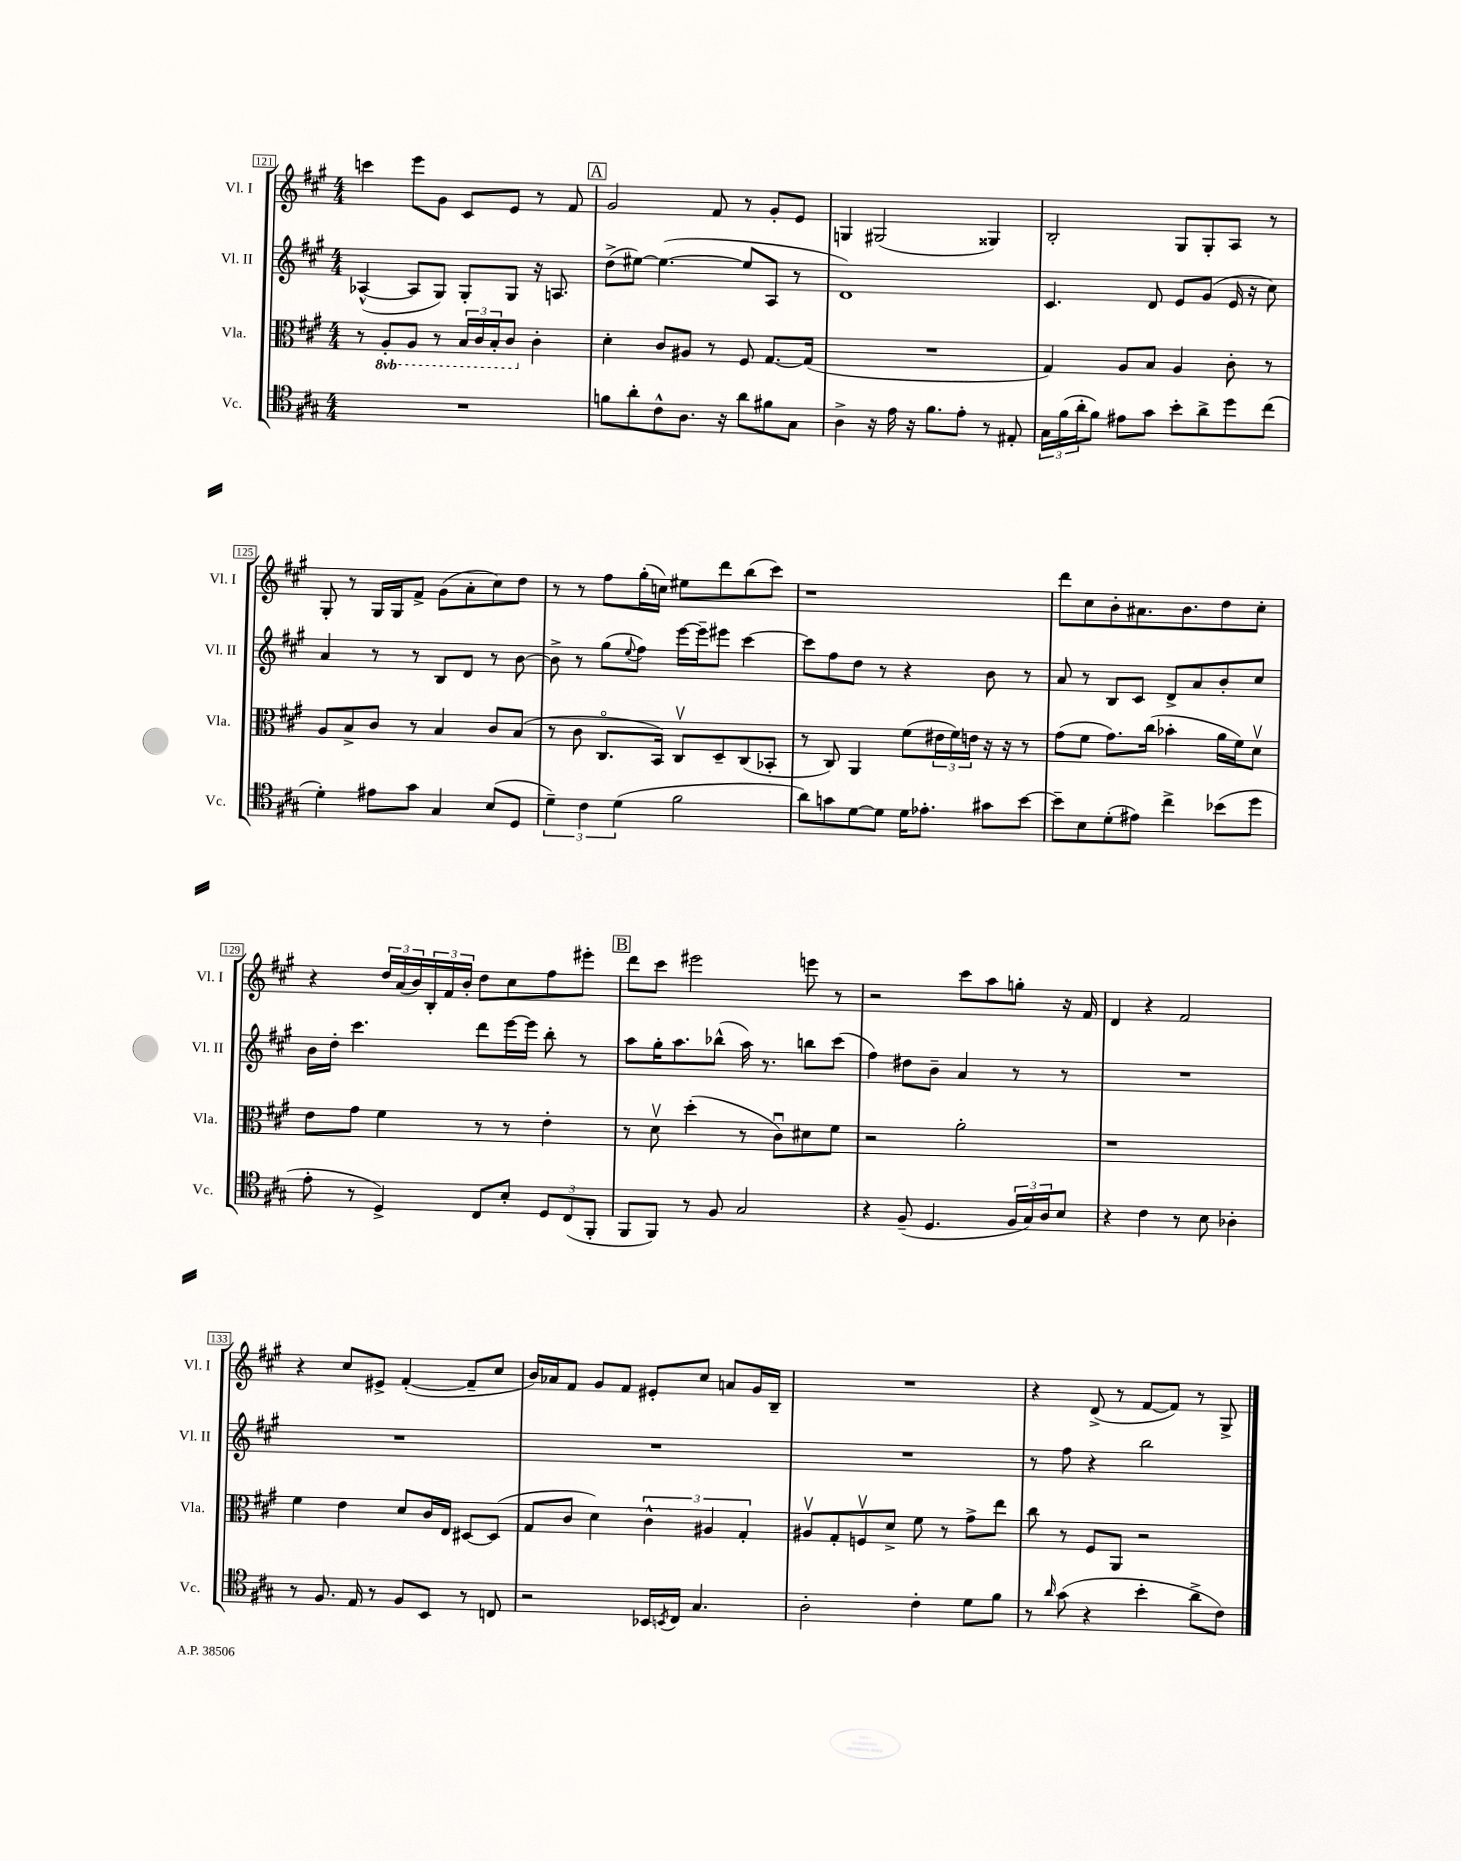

**kern	**kern	**kern	**kern
*staff4	*staff3	*staff2	*staff1
*clefC4	*clefC3	*clefG2	*clefG2
*k[f#c#g#]	*k[f#c#g#]	*k[f#c#g#]	*k[f#c#g#]
*M4/4	*M4/4	*M4/4	*M4/4
1r	8r	([4A-^^	4ccc
.	8AA'	.	.
.	8AA	8A-]	8eee
.	8r	8G#)	8g#
.	24BB	8G#'	8c#
.	24C#	.	.
.	24BB'	.	.
.	8C#	8G#	8e
.	4c#'	16r	8r
.	.	8.A	.
.	.	.	8f#
=	=	=	=
8f	4d'	(8dd^	2g#
8a'	.	[8ee#)	.
8c#^^	8c#	(4.ee#_	.
8.A	8A#	.	.
.	8r	.	8f#
16r	.	.	.
8a	8F#	8ee#]	8r
8f#	[8.G#	8A	8g#'
8G#	.	8r	8e
.	(16G#]	.	.
=	=	=	=
4A^	1r	1d)	4G
16r	.	.	(2G#
16e	.	.	.
16r	.	.	.
8.f#	.	.	.
8e'	.	.	.
8r	.	.	4G##)
8E#'	.	.	.
=	=	=	=
24G#	4G#)	4.c#	2B'
(24f#	.	.	.
24a'	.	.	.
8f#)	.	.	.
8e#	8A	.	.
8g#	8B	8d	.
8b'	4A	8e	8G#
8a^	.	(8g#	8G#'
8dd	8c#'	16e	8A
.	.	16r	.
(8cc#	8r	8cc#)	8r
=	=	=	=
4d')	8A	4a	8G#'
.	8B^	.	8r
8e#	8c#	8r	16G#
.	.	.	16G#
8g#	8r	8r	8f#^
4G#	4B	8B	(8g#
.	.	8d	8a'
(8B	8c#	8r	8cc#)
8D	(8B	[8b	8dd
=	=	=	=
6d~)	8r	8b^]	8r
.	8c#	8r	8r
6c#	.	.	.
.	8.C#o	(8gg#	8ff#
(6d	.	.	.
.	.	8qqee	.
.	.	8ff#)	(16gg#'
.	16BB)	.	16cc)
2f#	8C#v	[16eee	8ee#
.	.	16eee~]	.
.	8D~	8eee#	8ddd
.	(8C#	[4ccc#	(8bb
.	8BB-'	.	8ccc#)
=	=	=	=
8a)	8r	8ccc#]	1r
8g	8C#)	8ff#	.
[8d	4AA	8dd	.
8d]	.	8r	.
16d	(8f#	4r	.
8.e-'	.	.	.
.	24e#	.	.
.	24f#)	.	.
.	24e	.	.
8g#	16r	8b	.
.	16r	.	.
[8b	8r	8r	.
=	=	=	=
8b~]	(8g#	8a	8ddd
8B	8f#	8r	8cc#
(8d'	8.g#)	8B	8b'
8e#)	.	8c#	8.a#
.	(16cc#	.	.
4cc#^	4b-'	8d^	.
.	.	.	8.b
.	.	8a	.
(8b-	16a	8b'	8dd
.	16f#)	.	.
8dd	8dv	8cc#	8cc#'
=	=	=	=
8e'	8e	16b	4r
.	.	16dd'	.
8r	8g#	4.ccc#	.
4D^)	4f#	.	24dd
.	.	.	(24a
.	.	.	24b)
.	.	.	24B'
.	.	.	24f#
.	.	.	24b'
8C#	8r	8ddd	8dd
8B'	8r	[16eee	8cc#
.	.	16eee]	.
12D	4e'	8bb'	8ff#
(12C#	.	.	.
.	.	8r	8eee#'
12FF#'	.	.	.
=	=	=	=
8FF#	8r	8aa	8ddd
8FF#)	8dv	16gg#'	8ccc#
.	.	8.aa	.
8r	(4dd'	.	2eee#
8F#	.	(8bb-^^	.
2G#	8r	16aa)	.
.	.	8.r	.
.	8c#u)	.	.
.	8d#	8bb	8eee
.	8f#	(8ccc#	8r
=	=	=	=
4r	2r	4ff#)	2r
(8F#~	.	8dd#	.
4.D	.	8b~	.
.	2a'	4a	8ccc#
.	.	.	8aa
24F#	.	8r	8gg'
24G#)	.	.	.
24A	.	.	.
8B	.	8r	16r
.	.	.	16f#
=	=	=	=
4r	1r	1r	4d
4c#	.	.	4r
8r	.	.	2f#
8B	.	.	.
4A-'	.	.	.
=	=	=	=
8r	4f#	1r	4r
8.F#	.	.	.
.	4e	.	8cc#
16E	.	.	.
8r	.	.	8e#^
8F#	8d	.	([4f#'
8BB	16c#	.	.
.	16E	.	.
8r	[8D#	.	8f#~]
8C	(8D#]	.	8cc#
=	=	=	=
2r	8G#	1r	16b)
.	.	.	16a-
.	8c#	.	8f#
.	4d)	.	8g#
.	.	.	8f#
16BB-	6c#^^	.	8e#'
8qBB	.	.	.
16C#	.	.	.
4.G#	.	.	8cc#
.	6A#	.	.
.	.	.	8a
.	6G#'	.	.
.	.	.	16g#
.	.	.	16B~
=	=	=	=
2A'	8A#v	1r	1r
.	8G#'	.	.
.	8Fv	.	.
.	8d^	.	.
4c#'	8f#	.	.
.	8r	.	.
8d	8g#^	.	.
8f#	8ee	.	.
=	=	=	=
8r	8cc#	8r	4r
16qqa	.	.	.
(8g#	8r	8ff#	.
4r	8F#	4r	(8d^
.	8AA	.	8r
4b'	2r	2bb	[8f#
.	.	.	8f#])
8a^	.	.	8r
8c#)	.	.	8G#^
==	==	==	==
*-	*-	*-	*-
